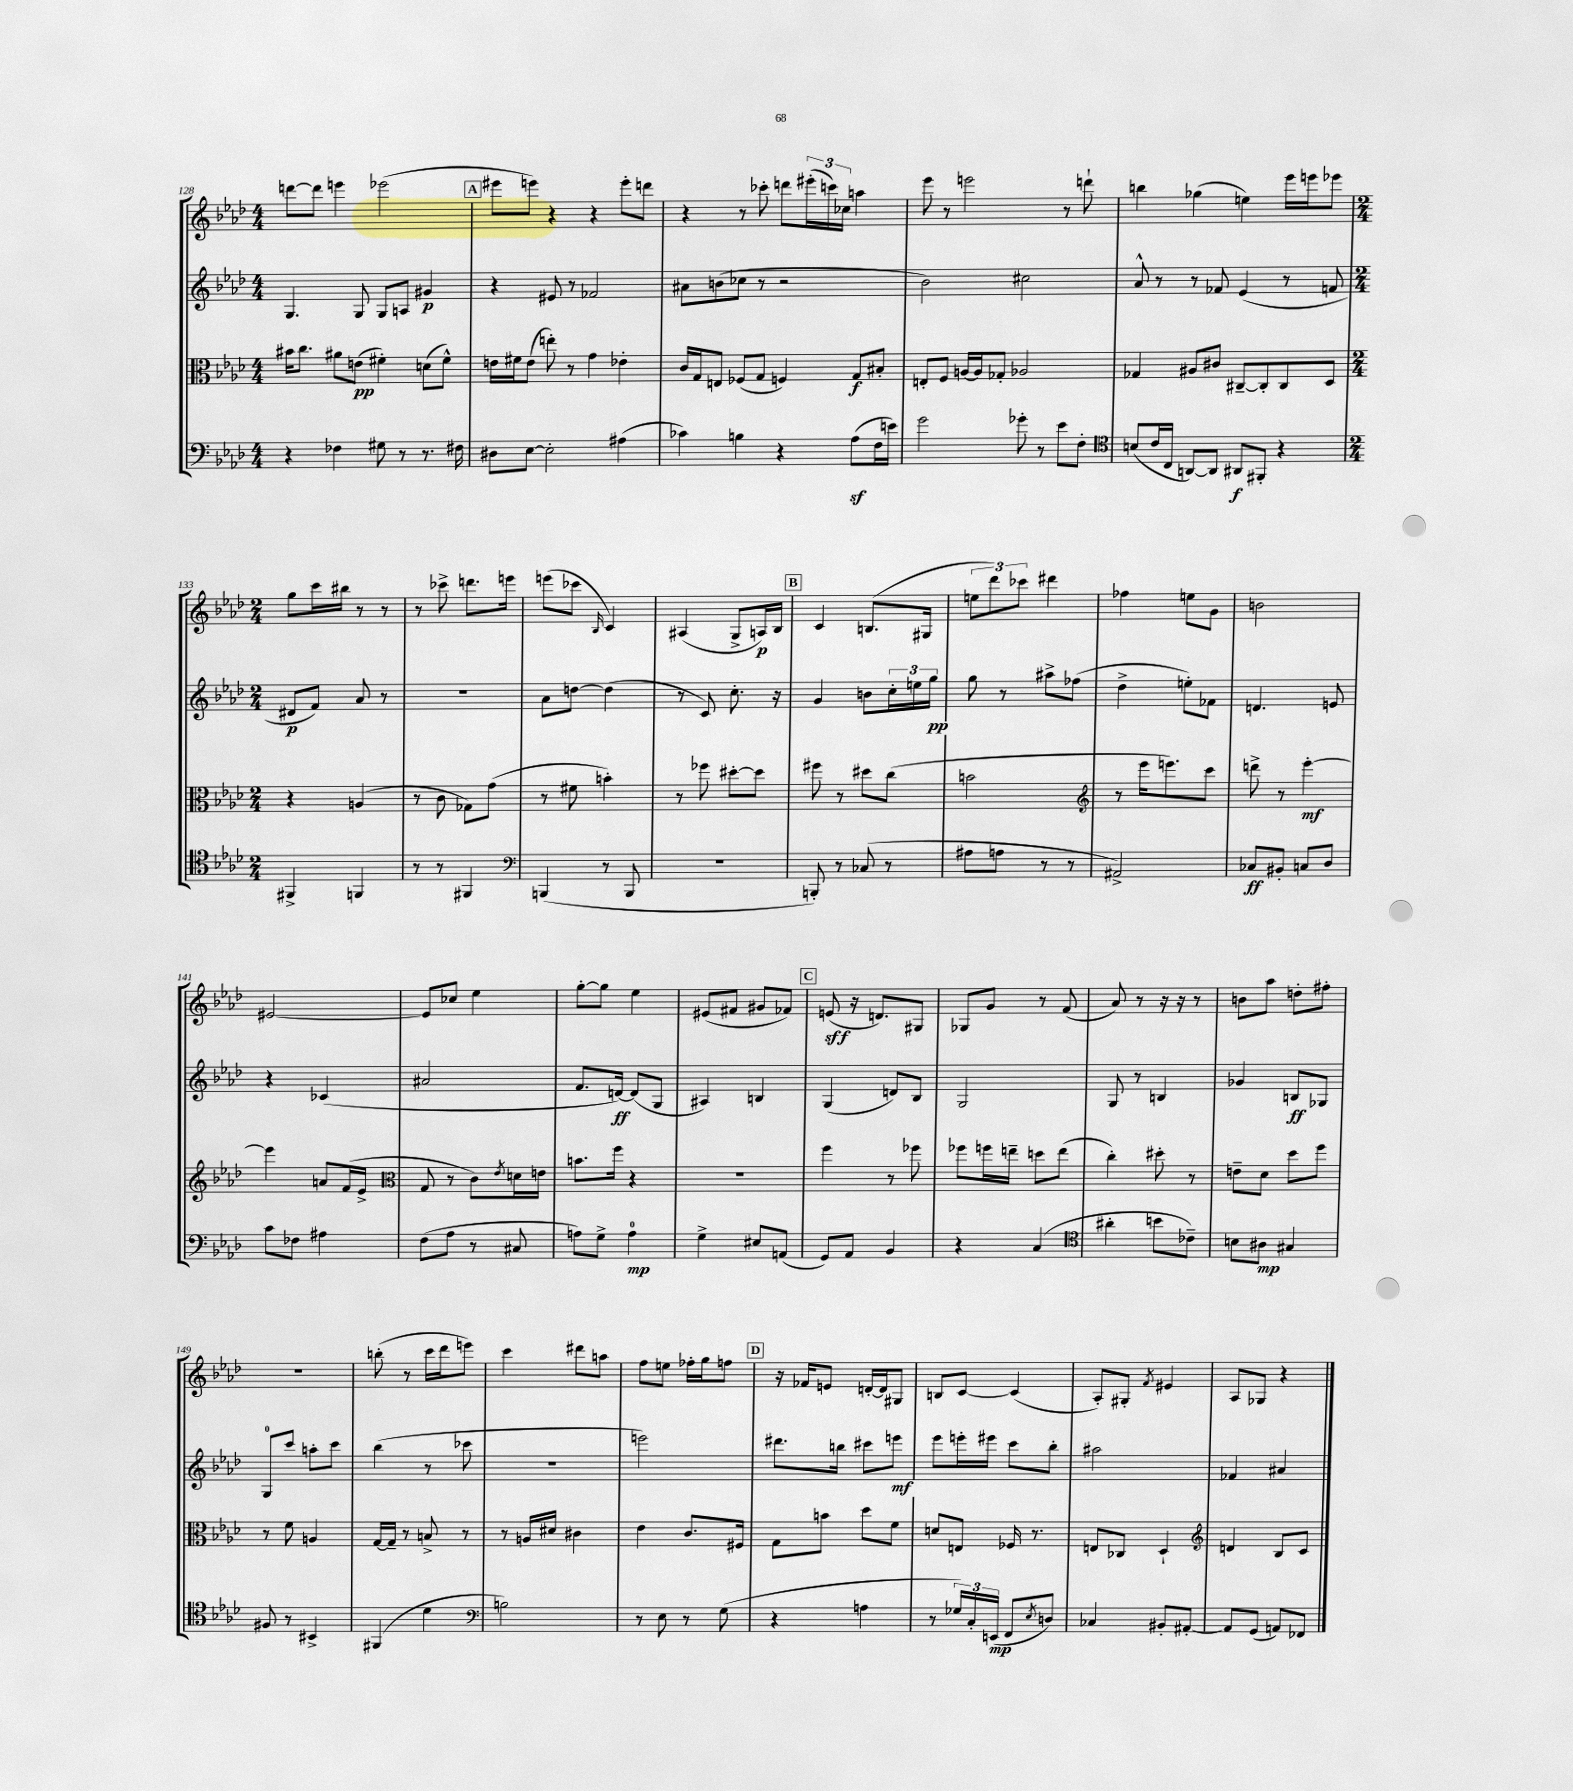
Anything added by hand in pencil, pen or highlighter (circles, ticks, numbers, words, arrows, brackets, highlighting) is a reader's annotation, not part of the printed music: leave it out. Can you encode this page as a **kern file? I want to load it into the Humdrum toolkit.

**kern	**kern	**kern	**kern
*staff4	*staff3	*staff2	*staff1
*clefF4	*clefC3	*clefG2	*clefG2
*k[b-e-a-d-]	*k[b-e-a-d-]	*k[b-e-a-d-]	*k[b-e-a-d-]
*M4/4	*M4/4	*M4/4	*M4/4
4r	16b#\LK	4.G/	[8ddd\L
.	8.cc\J	.	.
.	.	.	8ddd\]J
4F-\	8a#\L	.	4eee\
.	(8e\J	8G/	.
8G#\	4f#'\)	8G/L	(2eee-\
8r	.	8A/J	.
8.r	(8d\L	4g#/	.
.	8f#^^\J)	.	.
16F#\	.	.	.
=	=	=	=
8D#\L	16e\LL	4r	8eee#\L
.	16f#\J	.	.
[8E-\J	(8e\J	.	8eee\J)
2E-'\]	8ee'\)	8e#/	4r
.	8r	8r	.
.	4g\	2f-/	4r
(4A#\	4e-'\	.	8eee'\L
.	.	.	8ddd\J
=	=	=	=
4c-\)	16c/LL	8a#\L	4r
.	16G/J	.	.
.	8E/J	(8b\	.
4B\	(8F-/L	8cc-\J	8r
.	8G/J	8r	8ccc-'\
4r	4F/)	2r	8ddd\L
.	.	.	(24eee#'\L
.	.	.	24ccc\)
.	.	.	24cc-\JJ
(8A-\L	8G/L	.	4aa\
16F\L	8B#'/J	.	.
16e\JJ)	.	.	.
=	=	=	=
2g\	8E'/L	2b-\)	8eee-\
.	8F/J	.	8r
.	[16A/LL	.	2eee\
.	16A/]J	.	.
.	8G-'/J	.	.
8g-'\	2A-/	2cc#\	.
8r	.	.	.
8e-\L	.	.	8r
8F'\J	.	.	8ddd`\
=	=	=	=
*clefC4	*	*	*
(8B/L	4G-/	8a-^^/	4bb\
16c/L	.	8r	.
16C/JJ	.	.	.
[8AA/L)	8A#/L	8r	(4gg-\
8AA/]J	8c#/J	8f-/	.
8AA#/L	[8C#~/L	(4e-/	4ee\)
8FF#'/J	8C#'/]	.	.
4r	8C#/	8r	16eee-\LL
.	.	.	16eee\J
.	8D-/J	8f/	8eee-\J
=	=	=	=
*M2/4	*M2/4	*M2/4	*M2/4
4FF#^/	4r	8d#/L	8gg\L
.	.	8f/J)	16ccc\L
.	.	.	16bb#\JJ
4FF/	(4A/	8a-/	8r
.	.	8r	8r
=	=	=	=
8r	8r	2r	8r
8r	8c\	.	8ccc-^\
4FF#/	8G-\L)	.	8.ddd\L
.	(8g\J	.	.
.	.	.	16eee\Jk
=	=	=	=
*clefF4	*	*	*
(4BBB/	8r	8a-\L	(8eee\L
.	8f#\	[8dd\J	8ccc-\J
.	.	.	16qqB-/
8r	4b'\)	(4dd\]	4c/)
8BBB/	.	.	.
=	=	=	=
2r	8r	8r	(4A#/
.	8ff-\	8c/)	.
.	[8dd#'\L	8.cc'\	8G^/L
.	8dd#\]J	.	16A/L)
.	.	16r	16B-/JJ
=	=	=	=
8BBB'/)	8ff#\	4g/	4c/
8r	8r	.	.
(8C-/	8dd#\L	8b\L	(8.B/L
8r	(8cc\J	24cc'\L	.
.	.	24ee\	.
.	.	.	16G#/Jk
.	.	24gg\JJ	.
=	=	=	=
8A#\L	2b\	8gg\	12ee\L
.	.	.	12ddd-\)
8A\J	.	8r	.
.	.	.	12ccc-\J
8r	.	8aa#^\L	4ddd#\
8r	.	(8ff-\J	.
=	=	=	=
*	*clefG2	*	*
2AA#^/)	8r	4dd-^\	4ff-\
.	16eee-\LK	.	.
.	8.eee\)	.	.
.	.	8ee'\L)	8ee\L
.	8ccc\J	8f-\J	8g\J
=	=	=	=
8C-/L	8ddd^\	4.d/	2b\
8BB#'/J	8r	.	.
8C/L	[4eee-'\	.	.
8D-/J	.	8e/	.
=	=	=	=
8c\L	4eee-\]	4r	[2e#/
8F-\J	.	.	.
4A#\	8a/L	(4c-/	.
.	(16f/L	.	.
.	16e-^/JJ	.	.
=	=	=	=
*	*clefC3	*	*
(8F\L	8G/	2a#/	8e#/]L
8A-\J	8r	.	8cc-/J
8r	8c\L)	.	4ee-\
.	8qe-/	.	.
8C#/	16d\L	.	.
.	16e\JJ	.	.
=	=	=	=
8A\L)	8.b\L	8.f/L	[8gg'\L
8G^\J	.	.	8gg\]J
.	16ff\Jk	[16d/Jk)	.
4A\	4r	(8d/]L	4ee-\
.	.	8G/J	.
=	=	=	=
4G^\	2r	4A#/)	(8e#/L
.	.	.	8f#/J
8E#/L	.	4B/	8g#/L
(8AA/J	.	.	8f-/J)
=	=	=	=
8GG/L)	4ff\	(4G/	(8e/
8AA-/J	.	.	16r
.	.	.	8.d/L)
4BB-/	8r	8d/L)	.
.	8ff-\	8B-/J	8G#/J
=	=	=	=
4r	8ff-\L	2G/	8G-/L
.	16ff\L	.	8g/J
.	16ee~\JJ	.	.
(4C/	8dd\L	.	8r
.	(8ee\J	.	(8f/
=	=	=	=
*clefC4	*	*	*
4a#'\	4cc'\)	8G/	8a-/)
.	.	8r	8r
8b\L	8dd#'\	4B/	16r
.	.	.	16r
8c-~\J)	8r	.	8r
=	=	=	=
8B\L	8e~\L	4g-/	8b\L
8A#\J	8d-\J	.	8aa-\J
4G#/	8dd-\L	8B/L	8dd'\L
.	8ff\J	8G-/J	8ff#'\J
=	=	=	=
8F#/	8r	8G/L	2r
8r	8f\	8ccc/J	.
4BB#^/	4A/	8aa'\L	.
.	.	8ccc\J	.
=	=	=	=
(4FF#/	[16G/LL	(4bb-\	(8bb'\
.	16G~/]JJ	.	.
.	8r	.	8r
4d-\	8B^/	8r	16ccc\LL
.	.	.	16ddd-\J
.	8r	8ccc-\	8eee\J)
=	=	=	=
*clefF4	*	*	*
2B\)	8r	2r	4ccc\
.	16A/LL	.	.
.	16d#/JJ	.	.
.	4c#\	.	8ddd#\L
.	.	.	8aa\J
=	=	=	=
8r	4e-\	2eee\)	8ff\L
8E-\	.	.	8ee\J
8r	8.c/L	.	16ff-'\LL
.	.	.	16gg\J
(8G\	.	.	8ff\J
.	16F#/Jk	.	.
=	=	=	=
4r	8G\L	8.ddd#\L	16r
.	.	.	16f-/LK
.	8b\J	.	8e/J
.	.	16bb\Jk	.
4A\	8dd-\L	8ccc#\L	[16d'/LL
.	.	.	16d/]J
.	8f\J	8eee\J	8G#/J
=	=	=	=
8r	8d/L	8eee-\L	8B/L
24G-/LL)	8E/J	16eee'\L	[8c/J
24C'/	.	.	.
.	.	16eee#\JJ	.
(24EE/JJ	.	.	.
8FF/L	16F-/	8ccc\L	(4c/]
.	8.r	.	.
8qE-/	.	.	.
8D/J)	.	8bb-'\J	.
=	=	=	=
4C-/	8E/L	2aa#\	8A-'/L)
.	8C-/J	.	8G#'/J
.	.	.	8qf/
8BB#'/L	4D-`/	.	4e#/
[8AA#'/J	.	.	.
=	=	=	=
*	*clefG2	*	*
8AA#/]L	4d/	4f-/	8A-/L
(8GG/J	.	.	8G-/J
8AA/L)	8B-/L	4a#/	4r
8FF-/J	8c/J	.	.
==	==	==	==
*-	*-	*-	*-
